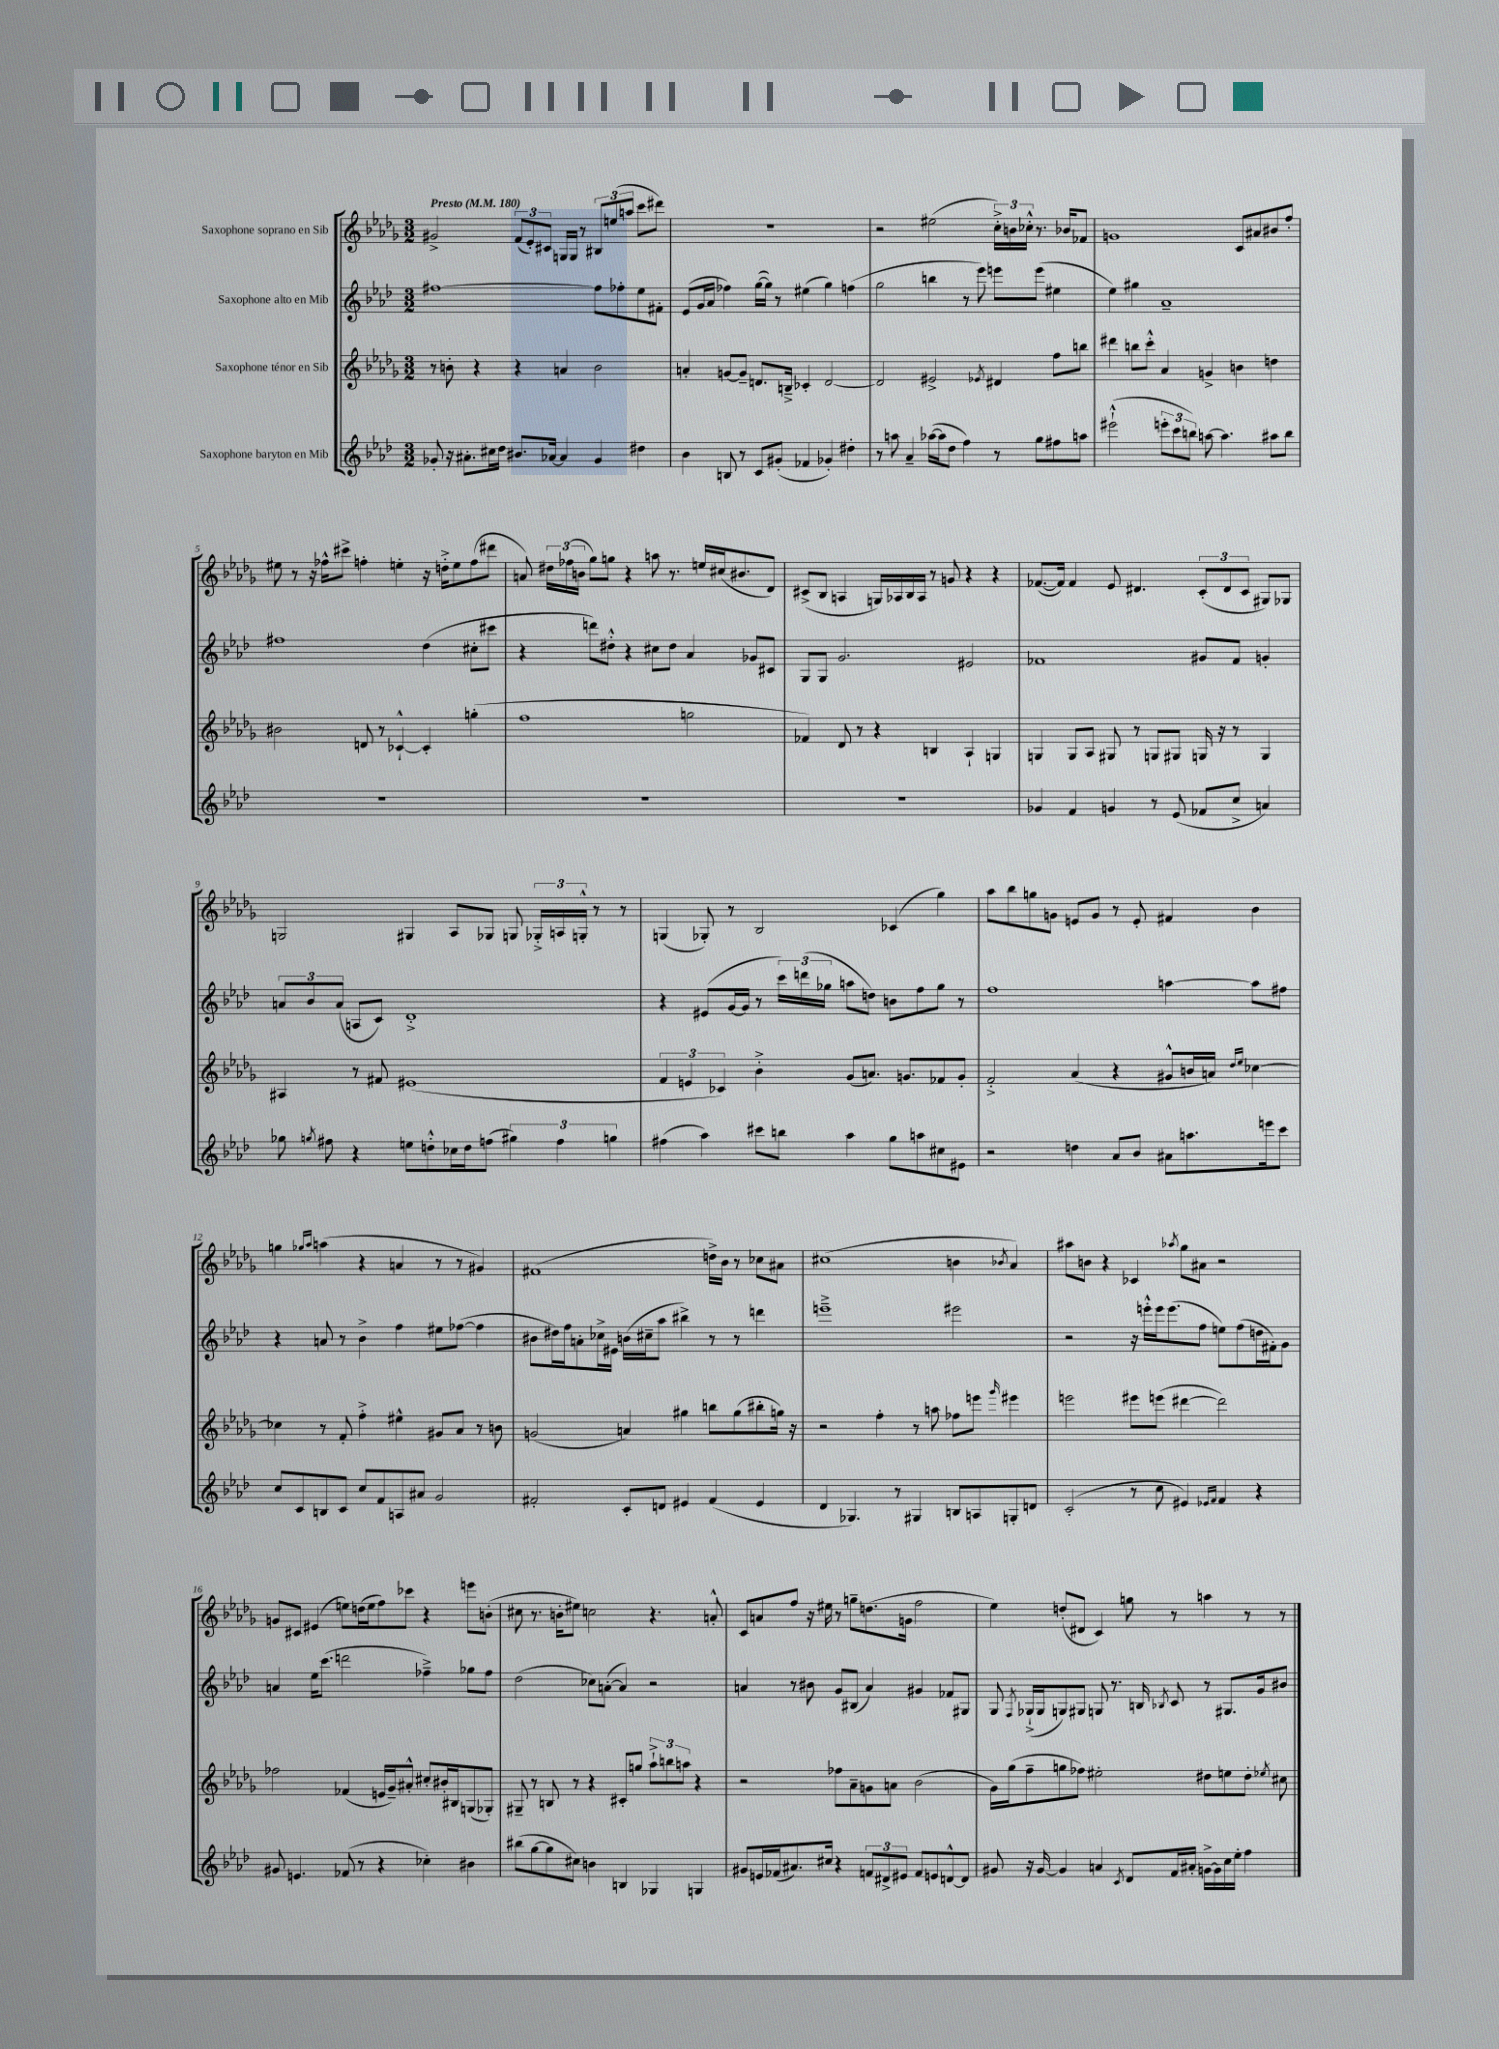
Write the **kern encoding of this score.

**kern	**kern	**kern	**kern
*part4	*part3	*part2	*part1
*staff4	*staff3	*staff2	*staff1
*I"Saxophone baryton en Mib	*I"Saxophone ténor en Sib	*I"Saxophone alto en Mib	*I"Saxophone soprano en Sib
*clefG2	*clefG2	*clefG2	*clefG2
*k[b-e-a-d-]	*k[b-e-a-d-g-]	*k[b-e-a-d-]	*k[b-e-a-d-g-]
*M3/2	*M3/2	*M3/2	*M3/2
*MM180	*MM180	*MM180	*MM180
=1	=1	=1	=1
!	!	!	!LO:TX:a:B:t=Presto
8g-X'/	8r	[1ff#X	2g#X^/
16r	8bn'\	.	.
8.a#X'\L	.	.	.
.	4r	.	.
16cc#X\L	.	.	.
16dd-\JJ	.	.	.
8.b#X/L	4r	.	(12f/L
.	.	.	12e-'/)
.	.	.	12c#X/J
[16a-X/Jk	.	.	.
4a-/]	4an/	.	16Gn/LL
.	.	.	16G/JJ
.	.	.	8r
4g-/	2b\	8ff#\L]	12B#X/L
.	.	.	(12een/
.	.	8ff-X'\	.
.	.	.	12aan/J
4dd#X\	.	8ee-\	8ccc\L
.	.	8f#X'\J	8ddd#X\J)
=2	=2	=2	=2
4b-\	4an'/	(8e-/L	1.r
.	.	16g/L	.
.	.	16a-/JJ	.
8Bn/	[8gn/L	4ff-X\)	.
8r	8g~/J]	.	.
8c/L	8.dn/L	([16gg\LL	.
.	.	16gg\JJ])	.
(8g#X'/J	.	8r	.
.	16Bn~^/Jk	.	.
4f-X/	4c-X'/	(4ee#X\	.
4g-X'/)	[2d/	4gg\)	.
4dd#X'\	.	(4ffn\	.
=3	=3	=3	=3
8r	2d/]	2gg\	2r
8aan\	.	.	.
4a-~/	.	.	.
([16aa-X\LL	2e#X^/	4bbn\	(2ee#X\
16aa-\J]	.	.	.
8dd-\J	.	.	.
4ff\)	.	8r	.
.	.	8eee-\)	.
.	8qe-X/	.	.
8r	4d#X/	8eeen\L	24cc'^\LL)
.	.	.	24bn\
.	.	.	24cc-X'^^\JJ
8gg\L	.	(8eee\J	8.r
8ff#X\	8ff\L	4ee#X\	.
.	.	.	16b-X/KL
8aan\J	8bbn\J	.	8f-X/J
=4	=4	=4	=4
(2eee#X`^^\	4ddd#X\	4ee-\)	1gn
.	8bbn\L	4gg#X\	.
.	8ccc'^^\J	.	.
12eeen'\L	4a-/	1a-~	.
12ccc\	.	.	.
12bbn\J)	.	.	.
[8aan\	4gn^/	.	.
4.aa\]	.	.	.
.	4bn\	.	8c/L
.	.	.	8a#X/
8aa#X\L	4ddn\	.	8b#X/
8bb\J	.	.	8ff'/J
!!LO:LB:g=z
=5	=5	=5	=5
1.r	2b#X\	1ff#X	8ee#X\
.	.	.	8r
.	.	.	16r
.	.	.	16ff-X^^\KL
.	.	.	8ccc#X^\J
.	8dn/	.	4ffn'\
.	8r	.	.
.	[4c-X`^^/	.	4een'\
.	4c-'/]	(4dd-\	16r
.	.	.	16ddn'^\KL
.	.	.	8ee\
.	(4ggn'\	8cc#X'\L	(8ff\
.	.	8ccc#X\J	8ddd#X\J
=6	=6	=6	=6
1.r	1ff	4r	8an/)
.	.	.	24dd#X\LL
.	.	.	(24ff-X\
.	.	.	24bn\JJ
.	.	8dddn\L)	8gg-\L)
.	.	8dd#X'^^\J	8ggn\J
.	.	4r	4r
.	.	8cc#X\L	8aan\
.	.	8dd#\J	8.r
.	2ggn\	4a-/	.
.	.	.	16een/LL
.	.	.	(16cc#X/J
.	.	.	8.b#X/
.	.	8g-X/L	.
.	.	8c#X/J	8d-/J)
=7	=7	=7	=7
1.r	4f-X/)	8G/L	(8c#X^/L
.	.	8G/J	8B-/J
.	8d-/	2.g/	4An/
.	8r	.	.
.	4r	.	16Gn/LL)
.	.	.	16A-X/
.	.	.	16B-/
.	.	.	16A-/JJ
.	4Bn/	.	8r
.	.	.	8gn/
.	4A-`/	2e#X/	4r
.	4Gn/	.	4r
=8	=8	=8	=8
4g-X/	4Gn/	1f-X	([8.f-X/L
.	.	.	16f-/Jk])
4f/	8G/L	.	4f-/
.	8A-/J	.	.
4gn/	8G#X/	.	8e-/
.	8r	.	4.d#X/
8r	8Gn/L	.	.
(8e-/	8G#X/J	.	.
8f-X/L	16Gn/	8g#X/L	(12c'/L
.	16r	.	.
.	.	.	12d#/
8cc^/J	8r	8f-/J	.
.	.	.	12c/J
4an/)	4G/	4gn'/	8G#X/L)
.	.	.	8G-X/J
!!LO:LB:g=z
=9	=9	=9	=9
8gg-X\	4A#X/	12an/L	2Gn/
.	.	12b-/	.
8qggn/	.	.	.
8ff#X\	.	.	.
.	.	(12a/J	.
4r	8r	8An/L	.
.	8f#X/	8c/J)	.
8een\L	(1e#X	1d-'^	4G#X/
8ddn'^^\	.	.	.
16cc-X\L	.	.	8A-/L
16dd\J	.	.	.
(8ffn\J	.	.	8G-X/J
6gg#X\)	.	.	8Gn/
.	.	.	24G-X'^/LL
6ff\	.	.	24An/
.	.	.	24Gn'^^/JJ
.	.	.	8r
6ggn\	.	.	.
.	.	.	8r
=10	=10	=10	=10
(4ff#X\	6f/	4r	(4Gn/
.	6en/	.	.
4aa-\)	.	(8e#X/L	8G-X'/)
.	6c-X/)	.	.
.	.	[16g/L	8r
.	.	16g/JJ]	.
8ccc#X\L	4b-'^\	8r	2B-/
8bbn\J	.	24ccc\LL)	.
.	.	(24dddn\	.
.	.	24gg-X\JJ	.
4aa-\	(8g-/L	8aan\L	.
.	8.an/J)	8ddn\J)	.
8gg\L	.	8bn\L	(4c-X/
.	8.gn/L	.	.
8aan\	.	8ff\	.
8cc#X\	8f-X/	8gg-\J	4gg-\)
8e#X\J	8g'/J	8r	.
=11	=11	=11	=11
2r	2f'^/	1ff	8aa-\L
.	.	.	8bb-\
.	.	.	8ggn\
.	.	.	8gn\J
4ddn\	(4a-/	.	8en/L
.	.	.	8g/J
8a-/L	4r	.	8r
8b-/J	.	.	8e'/
8a#X\L	8g#X^^/L	[4aan\	4f#X/
8.aan\	16bn/L	.	.
.	16an/JJ)	.	.
.	16qqdd-/LL	.	.
.	16qqee-/JJ	.	.
.	[4cc-X\	8aa\L]	4b-\
16eeen\k	.	.	.
8ccc\J	.	8ff#X\J	.
!!LO:LB:g=z
=12	=12	=12	=12
8cc/L	4cc-X\]	4r	4ggn\
8c/	.	.	.
.	.	.	16qqgg-X/LL
.	.	.	16qqaa-/JJ
8Bn/	8r	8an/	(4aan\
8c/J	8f'/	8r	.
8cc/L	4ff'^\	4b-^\	4r
8f/	.	.	.
8An/	4ee#X^^\	4ff\	4an/
8a#X/J	.	.	.
2g/	8g#X/L	8ee#X\L	8r
.	8a-/J	([8ff-X\J	8r
.	8r	4ff-\]	4g#X/)
.	8bn\	.	.
=13	=13	=13	=13
2f#X'/	(2gn/	8b#X\L	(1f#X
.	.	16dd#X\L)	.
.	.	16ff\J	.
.	.	8an'\	.
.	.	16cc-X^\L	.
.	.	16e#X\JJ	.
8c'/L	4an/)	(16bn\LL	.
.	.	16cc#X~\J	.
8dn/J	.	8aa-\J	.
4e#X/	4gg#X\	4bb#X^\)	.
(4f#/	8bbn\L	8r	16ddn^\LL)
.	.	.	16b-\JJ
.	(8gg#\	8r	8r
4e#/	8bb#X'\	4dddn\	8cc-X\L
.	16ggn\Jk)	.	8a#X\J
.	16r	.	.
=14	=14	=14	=14
4d-/	2r	1eeen~^	(1cc#X
4.G-X/)	.	.	.
.	4ff'\	.	.
8r	.	.	.
4G#X/	8r	.	.
.	8aan\	.	.
8Bn/L	8ff-X\L	2eee#X\	4bn\
8An/	8eeen\J	.	.
.	16qqggg-/	.	8qb-X/
8Gn'/	4eee#X\	.	4a-/)
8dn/J	.	.	.
=15	=15	=15	=15
(2c'/	2eeen\	2r	8aa#X\L
.	.	.	8bn\J
.	.	.	4r
8r	8eee#X\L	16r	4c-X/
.	.	16eeen'^^\LL	.
8cc\	(8eeen\J	16eee\J	.
.	.	(8.eee\	.
.	.	.	8qaa-X/
4e#X/)	[4ddd#X\	.	8gg-\L
.	.	8ff\J	8a#X\J
16qqe-X/LL	.	.	.
16qqf/JJ	.	.	.
4f/	2ddd#\])	8een\L)	2r
.	.	(8ff\	.
4r	.	16ddn\L	.
.	.	16f#X'\J)	.
.	.	8g\J	.
!!LO:LB:g=z
=16	=16	=16	=16
8g#X/	2ff-X\	4an/	8gn/L
4.en/	.	.	8c#X/J
.	.	16ee-\KL	(4e#X/
.	.	(8.ccc\J	.
(8f-X/	(4f-X/	2dddn\	8een\L)
8r	.	.	(16ddn\L
.	.	.	16ee\J
4r	16en/LL	.	8ff\)
.	16g-~/J)	.	.
.	8a#X'^^/J	.	8ccc-X\J
4cc-X'\)	8cc#X'/L	4ff-X~^\)	4r
.	16b#X'/L	.	.
.	16B#X/J	.	.
4b#X\	(8Gn/	8gg-X\L	8eeen\L
.	8G-X'/J)	8ff-\J	(8bn'\J
=17	=17	=17	=17
(8bb#X\L	8G#X~/	(2dd-\	8cc#X\
[8gg\	8r	.	8.r
8gg\]	8Bn/	.	.
.	.	.	16bn'\KL
8cc#X\J)	8r	.	8ee#X\J)
4bn\	4r	8cc-X\L)	2ccn\
.	.	([8an'\J	.
4Bn/	8c#X'/L	4a/])	.
.	8ggn/J	.	.
4G-X/	12aa-`^\L	2r	4.r
.	12bbn\	.	.
.	12aan\J	.	.
4Gn/	4r	.	.
.	.	.	8an'^^/
=18	=18	=18	=18
8g#X/L	2r	4an/	8c/L
16en/L	.	.	8an/
(16f-X/J	.	.	.
8.a#X/)	.	8r	8ff/J
.	.	8b#X\	16r
16cc#X/Jk	.	.	16ee#X\
4r	8ff-X\L	8g/L	8r
.	8a-~\	(8B#X/J	8ggn~\L
12fn/L	8gn\	4a/)	(8.ddn\
12d#X^/	.	.	.
.	8an\J	.	.
12e#X/J	.	.	.
.	.	.	16gn\Jk
8f/L	(2b-\	4g#X/	2ff\
8en/	.	.	.
[8dn^^/	.	8f-X/L	.
8d/J]	.	8G#X/J	.
=19	=19	=19	=19
8g#X/	16g-\LL)	8G/	4ee-\)
.	(16gg-\J	.	.
.	.	8qF/	.
16r	8ff~\	(16G-X`^/LL	.
[16g#/	.	16G-/J	.
4g#/]	8ggn\	8Gn/)	(8ddn'/L
.	8ff-X\J)	8G#X/J	8d#X/J
4an/	2ee#X'\	8Gn/	4c/)
.	.	8.r	.
8qc/	.	.	.
8d-/L	.	.	8ggn\
.	.	16Bn/	.
.	.	8qB-X/	.
16f/L	.	8c/	8r
16a#X'/JJ	.	.	.
[16gn^\LL	8dd#X\L	8r	4aan\
16g\]	.	.	.
16cc\	8een\	8.G#X/L	.
16ee-'\JJ	.	.	.
4ff\	8dd#'\J	.	8r
.	.	16g/k	.
.	8qee-X/	.	.
.	8cc#X\	8b#X/J	8r
==	==	==	==
*-	*-	*-	*-
